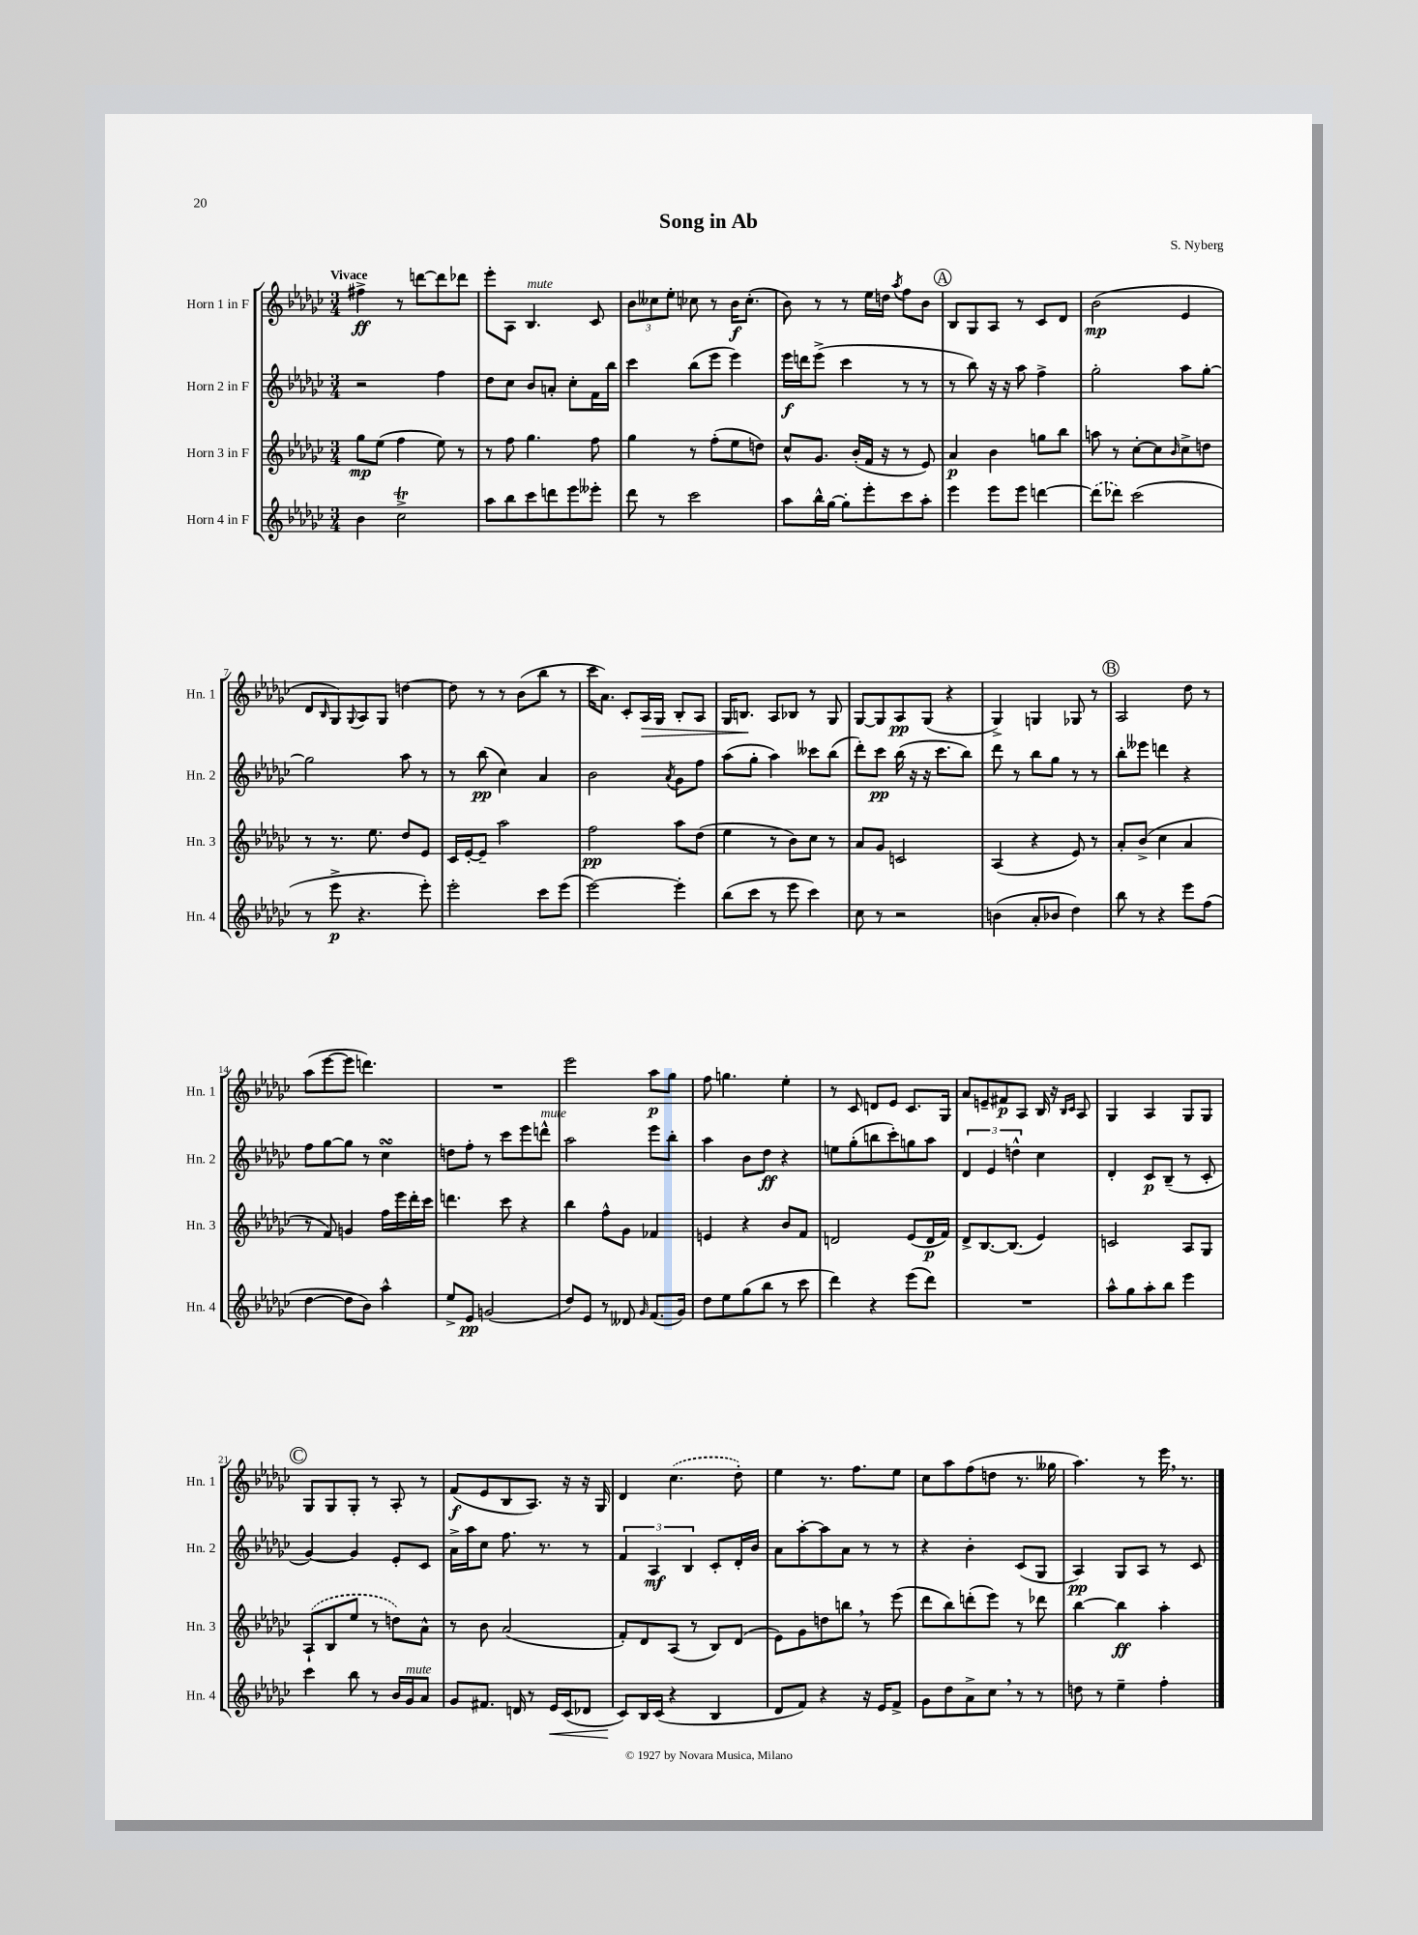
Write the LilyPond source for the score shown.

\header { title = "Song in Ab" composer = "S. Nyberg" }
<<
\new StaffGroup <<
\new Staff = "s0" \with { instrumentName = "Horn 1 in F" shortInstrumentName = "Hn. 1" } {
    \clef treble \key ges \major \numericTimeSignature \time 3/4 \tempo "Vivace"
    fis''4->\ff r8 d'''8~ d'''8 des'''8 |
    ees'''8-. aes8 bes4.^\markup { \italic "mute" } ces'8 |
    \tuplet 3/2 { bes'8 ceses''8 ees''8-. } ces''8 r8 bes'16\f ces''8.-.( |
    bes'8) r8 r8 ees''16 d''16 \acciaccatura { aes''8 } f''8 bes'8 |
    \mark \markup { \circle "A" } bes8 ges8 aes8 r8 ces'8 des'8 |
    bes'2\mp( ees'4 |
    des'8 \grace { bes16 } ges8) \appoggiatura { ges8 } aes8 ges8 d''4~ |
    d''8 r8 r8 bes'8( bes''8 r8 |
    ces'''16 aes'8.) ces'8-. aes16\> ges16 bes8-. aes8 |
    ges16 b8.\! aes8 bes8 r8 ges8 |
    ges8~ ges8 aes8\pp ges8( r4 |
    ges4->) g4 ges8 r8 |
    \mark \markup { \circle "B" } aes2 des''8 r8 |
    aes''8( ees'''8~ ees'''8 d'''4.) |
    R2. |
    ees'''2 aes''8\p ges''8 |
    f''8 g''4. ees''4-. |
    r8 ces'8 d'8 ees'8 ces'8. ges16 |
    aes'8 e'8-- fis'8\p aes8 bes16 r16 \grace { bes16 ces'16 } aes8 |
    ges4 aes4 ges8 ges8 |
    \mark \markup { \circle "C" } ges8 ges8 ges8-. r8 aes8-. r8 |
    f'8\f( ees'8 bes8 aes8.) r16 r16 ges16 |
    des'4 \once \slurDashed ces''4.( des''8-.) |
    ees''4 r8. f''8. ees''8 |
    ces''8 aes''8 f''8( d''8 r8. geses''16 |
    aes''4.) r8 ees'''16 \breathe r8. \bar "|." |
}
\new Staff = "s1" \with { instrumentName = "Horn 2 in F" shortInstrumentName = "Hn. 2" } {
    \clef treble \key ges \major \numericTimeSignature \time 3/4
    r2 f''4 |
    des''8 ces''8 bes'8 a'8-. ces''8-. f'16 bes''16 |
    ces'''4 bes''8( ees'''8 ees'''4) |
    ees'''16\f d'''16 ees'''8->( ces'''4 r8 r8 |
    \mark \markup { \circle "A" } r8 bes''8) r16 r16 aes''8 f''4-> |
    ges''2-. aes''8 ges''8~-. |
    ges''2 aes''8 r8 |
    r8 bes''8\pp( ces''4) aes'4 |
    bes'2 \acciaccatura { aes'8 } ges'8 f''8 |
    aes''8( ges''8-. aes''4) ceses'''8 bes''8( |
    des'''8-.) ces'''8\pp bes''16( r16 r16 ces'''8. bes''8) |
    des'''8 r8 bes''8 ges''8 r8 r8 |
    \mark \markup { \circle "B" } bes''8-. eeses'''8 d'''4 r4 |
    f''8 ges''8~ ges''8 r8 ces''4\turn |
    d''8 f''8-. r8 ces'''8 ees'''8 d'''8-^^\markup { \italic "mute" } |
    aes''2 ees'''8 bes''8-. |
    aes''4 bes'8 des''8\ff r4 |
    e''8 ges''8-.( b''8 ces'''8-.) g''8 aes''8 |
    \tuplet 3/2 { des'4 ees'4 d''4-^ } ces''4 |
    des'4-. ces'8\p bes8--( r8 ces'8-. |
    \mark \markup { \circle "C" } ges'4~) ges'4 ees'8-. ces'8 |
    aes'16-> aes''16 ces''8 f''8. r8. r8 |
    \tuplet 3/2 { f'4 aes4\mf bes4 } ces'8-. des'16-. bes'16 |
    aes'8 aes''8~-. aes''8 aes'8 r8 r8 |
    r4 bes'4-. ces'8( ges8 |
    aes4\pp) ges8 aes8 r8 ces'8 \bar "|." |
}
\new Staff = "s2" \with { instrumentName = "Horn 3 in F" shortInstrumentName = "Hn. 3" } {
    \clef treble \key ges \major \numericTimeSignature \time 3/4
    ges''8\mp ees''8( f''4 ees''8) r8 |
    r8 f''8 ges''4. f''8 |
    ges''4 r8 f''8-.( ees''8 d''8) |
    ces''8-^ ges'8. bes'16-.( f'16 r16 r8 ees'8) |
    \mark \markup { \circle "A" } aes'4\p bes'4 g''8 bes''8 |
    a''8 r8 ces''8~-. ces''8 \grace { bes'16 } ces''8-> d''8 |
    r8 r8. ees''8. des''8 ees'8 |
    ces'16 ees'16~-. ees'8-- aes''2 |
    f''2\pp aes''8 des''8( |
    ees''4 r8 bes'8) ces''8 r8 |
    aes'8 ges'8 c'2 |
    aes4( r4 ees'8) r8 |
    \mark \markup { \circle "B" } aes'8-. bes'8->( ces''4 aes'4 |
    r8 f'8) g'4 f''16 ees'''16 des'''16-. ces'''16 |
    d'''4. ces'''8 r4 |
    bes''4 f''8-^ ges'8 fes'4 |
    e'4 r4 bes'8 f'8 |
    d'2 ees'8( d'16\p f'16) |
    des'8-> bes8.~ bes8.( ees'4) |
    c'2 aes8 ges8 |
    \mark \markup { \circle "C" } \once \slurDashed aes8-!( bes8 ees''8 r8 d''8) aes'8-^ |
    r8 bes'8 aes'2( |
    f'8-.) des'8 aes8( r8 bes8) des'8( |
    ees'8) ges'8 d''8 b''8 \breathe r8 ees'''8( |
    des'''8 bes''8) d'''8-.( ees'''8) r8 des'''8 |
    bes''4~ bes''4\ff aes''4-. \bar "|." |
}
\new Staff = "s3" \with { instrumentName = "Horn 4 in F" shortInstrumentName = "Hn. 4" } {
    \clef treble \key ges \major \numericTimeSignature \time 3/4
    bes'4 ces''2->\trill |
    aes''8 bes''8 ces'''8 d'''8 ees'''8 eeses'''8-. |
    des'''8 r8 ces'''2 |
    aes''8 bes''16-^ ges''16~ ges''8-. ees'''8-. ces'''8 aes''8-. |
    \mark \markup { \circle "A" } ees'''4 ees'''8 ees'''8 d'''4~ |
    \once \slurDashed d'''8( des'''8) ces'''2( |
    r8 ees'''8->\p r4. ees'''8-.) |
    ees'''2-. ces'''8 ees'''8( |
    ees'''2~) ees'''4-. |
    bes''8( ces'''8 r8 ees'''8 ces'''4) |
    ces''8 r8 r2 |
    b'4( aes'8-. bes'8 des''4) |
    \mark \markup { \circle "B" } bes''8 r8 r4 ees'''8 f''8( |
    des''4~ des''8 bes'8) aes''4-^ |
    ees''8-> ees'8\pp g'2( |
    des''8) ees'8 r8 deses'8 \grace { ges'16 } f'8.( ges'16) |
    des''8 ees''8 ges''8( bes''8 r8 ces'''8 |
    des'''4) r4 ees'''8( des'''8) |
    R2. |
    aes''8-^ ges''8 aes''8-. bes''8 ees'''4 |
    \mark \markup { \circle "C" } ces'''4 bes''8 r8 bes'16 ges'16^\markup { \italic "mute" } aes'8 |
    ges'8 fis'8. d'16 r8 ees'16\< ces'16( des'8 |
    ces'8\!) bes16 ces'16( r4 bes4 |
    des'8 f'8) r4 r16 ees'16 f'8-> |
    ges'8 des''8 aes'8-> ces''8 \breathe r8 r8 |
    d''8 r8 ees''4-- f''4-. \bar "|." |
}
>>
>>
